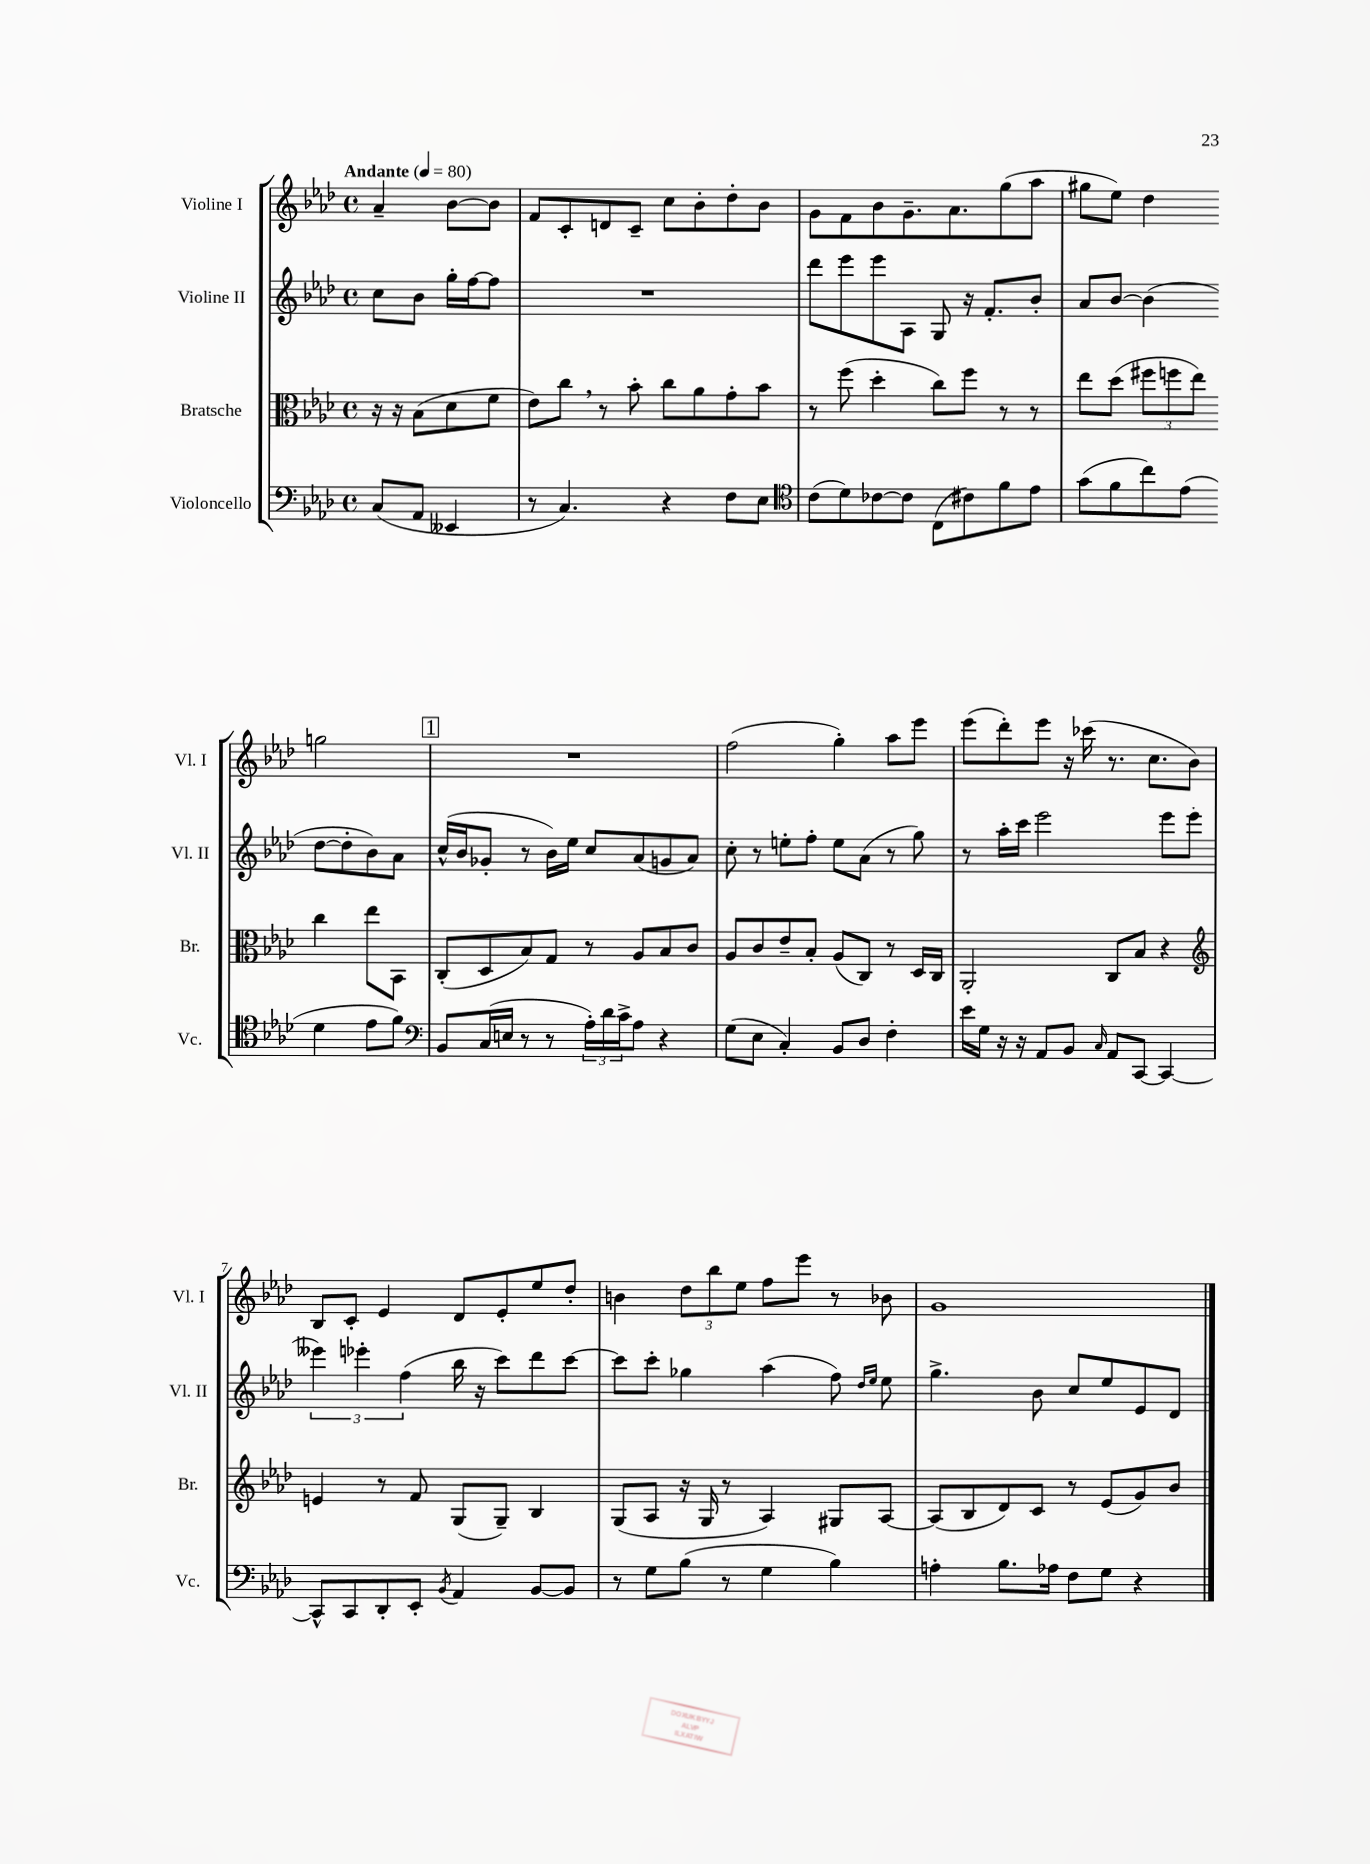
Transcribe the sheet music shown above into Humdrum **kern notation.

**kern	**kern	**kern	**kern
*part4	*part3	*part2	*part1
*staff4	*staff3	*staff2	*staff1
*I"Violoncello	*I"Bratsche	*I"Violine II	*I"Violine I
*I'Vc.	*I'Br.	*I'Vl. II	*I'Vl. I
*clefF4	*clefC3	*clefG2	*clefG2
*k[b-e-a-d-]	*k[b-e-a-d-]	*k[b-e-a-d-]	*k[b-e-a-d-]
*M4/4	*M4/4	*M4/4	*M4/4
*met(c)	*met(c)	*met(c)	*met(c)
*MM80	*MM80	*MM80	*MM80
=	=	=	=
!	!	!	!LO:TX:a:B:t=Andante
(8C/L	16r	8cc\L	4a-~/
.	16r	.	.
8AA-/J	(8B-\L	8b-\J	.
4EE--X/	8d-\	16gg'\LL	[8b-\L
.	.	[16ff\J	.
.	8f\J	8ff\J]	8b-\J]
=1	=1	=1	=1
8r	8e-\L)	1r	8f/L
4.C/)	8cc,\J	.	8c'/
.	8r	.	8dn/
.	8b-'\	.	8c~/J
4r	8cc\L	.	8cc\L
.	8a-\	.	8b-'\
8F\L	8g'\	.	8dd-'\
8E-\J	8b-\J	.	8b-\J
=2	=2	=2	=2
*clefC4	*	*	*
(8c\L	8r	8ddd-\L	8g\L
8d-\)	(8ff\	8eee-\	8f\
[8c-X\	4dd-'\	8eee-\	8b-\
8c-\J]	.	8A-\J	8.g~\
(8C\L	8cc\L)	8G/	.
.	.	.	8.a-\
8c#X\)	8ff\J	16r	.
.	.	8.f'/L	.
8f\	8r	.	(8gg\
8e-\J	8r	8b-'/J	8aa-\J
=3	=3	=3	=3
(8g\L	8ee-\L	8a-/L	8gg#X\L
8f\	(8dd-\J	[8b-/J	8ee-\J)
8cc\)	12ff#X\L	(4b-\]	4dd-\
.	12ffn\	.	.
(8e-\J	.	.	.
.	12ee-\J)	.	.
4d-\	4cc\	[8dd-\L	2ggn\
.	.	8dd-'\]	.
8e-\L	8ee-\L	8b-\)	.
8f\J)	8BB-\J	8a-\J	.
!!LO:LB:g=z
!!LO:REH:place=s1:t=1
=4	=4	=4	=4
*clefF4	*	*	*
8BB-/L	(8C'/L	(16cc^^/LL	1r
.	.	16b-/J	.
(16C/L	8D-/	8g-X'/J	.
16En/JJ	.	.	.
8r	8B-/)	8r	.
8r	8G/J	16b-\LL)	.
.	.	16ee-\JJ	.
24A-'\LL)	8r	8cc/L	.
24d-\	.	.	.
24c^\J	.	.	.
8A-\J	8A-/L	(8a-/	.
4r	8B-/	8gn/	.
.	8c/J	8a-/J)	.
=5	=5	=5	=5
(8G\L	8A-/L	8cc'\	(2ff\
8E-\J	8c/	8r	.
4C'/)	8e-~/	8een'\L	.
.	8B-'/J	8ff'\J	.
8BB-/L	(8A-/L	8ee\L	4gg'\)
8D-/J	8C/J)	(8a-\J	.
4F'\	8r	8r	8aa-\L
.	16D-/LL	8gg\)	8eee-\J
.	16C/JJ	.	.
=6	=6	=6	=6
16e-\LL	2AA-'/	8r	(8eee-\L
16G\JJ	.	.	.
16r	.	16aa-'\LL	8ddd-'\)
16r	.	16ccc\JJ	.
8AA-/L	.	2eee-\	8eee-\J
8BB-/J	.	.	16r
.	.	.	(16ccc-X\
16qqC/	.	.	.
8AA-/L	8C/L	.	8.r
[8CC/J	8B-/J	.	.
.	.	.	8.cc\L
4CC/_	4r	8eee-\L	.
.	.	(8eee-\J	8b-\J)
!!LO:LB:g=z
=7	=7	=7	=7
*	*clefG2	*	*
8CC^^/L]	4en/	6eee--X\)	8B-/L
8CC/	.	.	8c'/J
.	.	6eee-X'\	.
8DD-'/	8r	.	4e-/
.	.	(6ff\	.
8EE-'/J	8f/	.	.
8qBB-/	.	.	.
4AA-/	(8G/L	16bb-\	8d-/L
.	.	16r	.
.	8G~/J)	8ccc\L)	8e-'/
[8BB-/L	4B-/	8ddd-\	8ee-/
8BB-/J]	.	[8ccc\J	8dd-'/J
=8	=8	=8	=8
8r	(8G/L	8ccc\L]	4bn\
8G\L	8A-/J	8ccc'\J	.
(8B-\J	16r	4gg-X\	12dd-\L
.	16G/	.	.
.	.	.	12bb-\
8r	8r	.	.
.	.	.	12ee-\J
4G\	4A-/)	(4aa-\	8ff\L
.	.	.	8eee-\J
4B-\)	8G#X/L	8ff\)	8r
.	.	16qqdd-/LL	.
.	.	16qqee-/JJ	.
.	[8A-/J	8ee-\	8b-X\
=9	=9	=9	=9
4An'\	(8A-/L]	4.gg^\	1g
.	8B-/	.	.
8.B-\L	8d-/)	.	.
.	8c/J	8b-\	.
16A-X\Jk	.	.	.
8F\L	8r	8cc/L	.
8G\J	(8e-/L	8ee-/	.
4r	8g/)	8e-/	.
.	8b-/J	8d-/J	.
==	==	==	==
*-	*-	*-	*-
